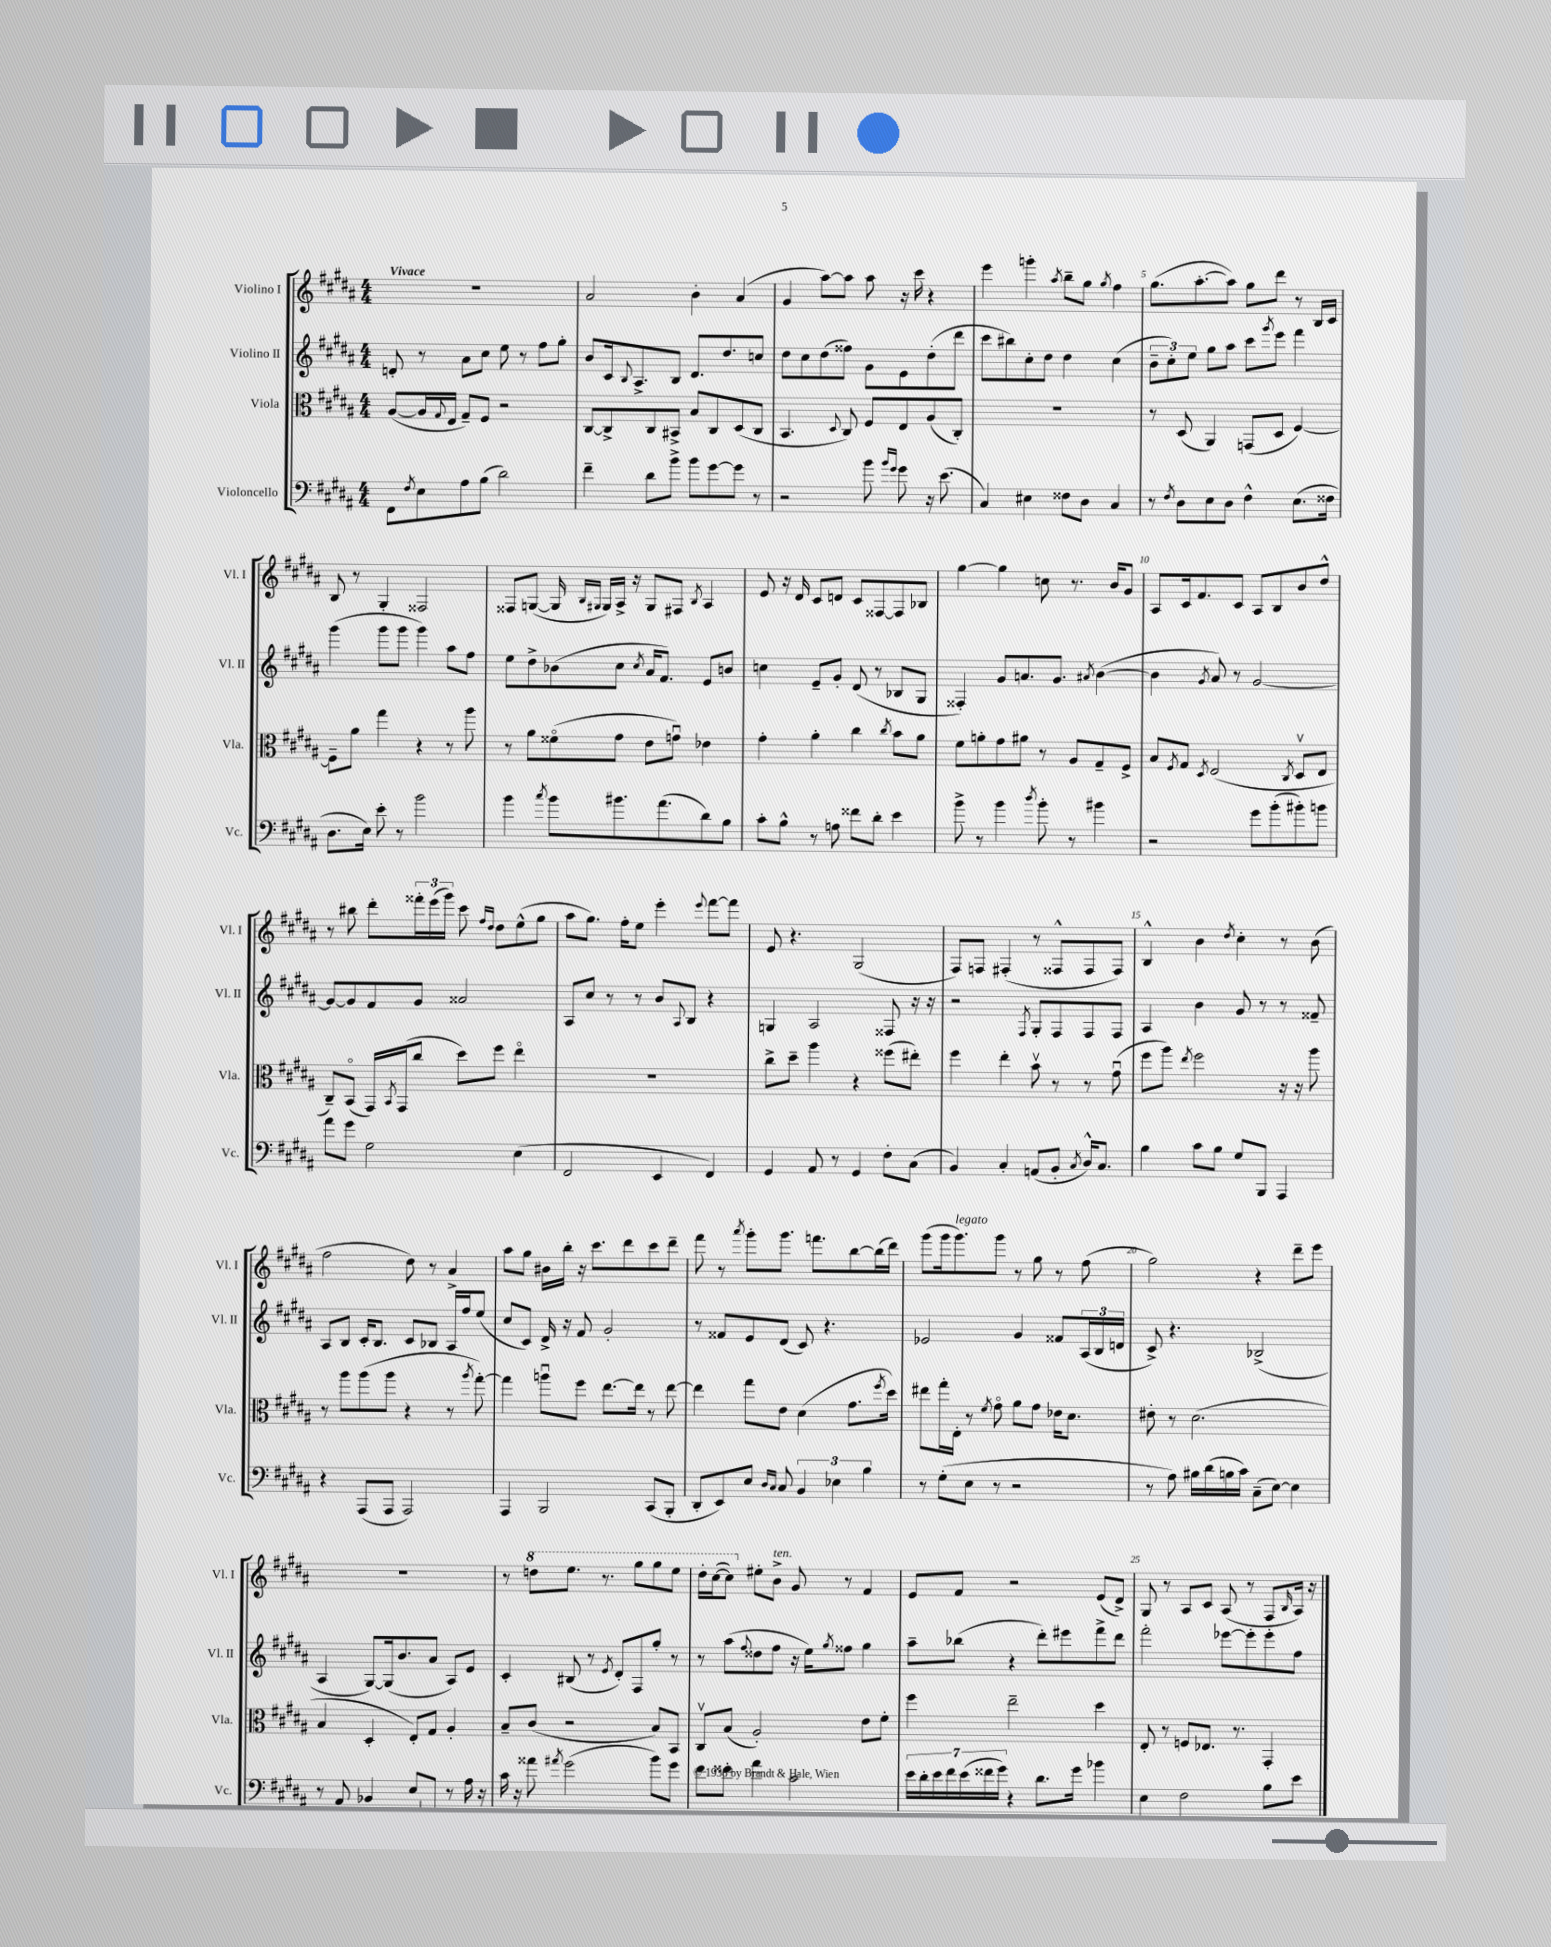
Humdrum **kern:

**kern	**kern	**kern	**kern
*staff4	*staff3	*staff2	*staff1
*clefF4	*clefC3	*clefG2	*clefG2
*k[f#c#g#d#a#]	*k[f#c#g#d#a#]	*k[f#c#g#d#a#]	*k[f#c#g#d#a#]
*M4/4	*M4/4	*M4/4	*M4/4
8FF#	([8A#	8d'	1r
8qF#	.	.	.
8E	16A#]	8r	.
.	8qqG#	.	.
.	16E	.	.
8A#	8G#~)	8a#	.
(8B	8F#	8cc#	.
2d#)	2r	8ee	.
.	.	8r	.
.	.	8ff#	.
.	.	8gg#'	.
=	=	=	=
4f#~	[8C#	8b	2a#
.	8C#^]	16c#	.
.	.	8qqB	.
.	.	8.A#^	.
8d#	8C#	.	.
8b^	8BB#^	8B	.
8b	8B	8.d#	4b'
[8g#	8C#	.	.
.	.	8.dd#	.
8g#]	(8D#	.	(4a#
8r	8C#	8cc	.
=	=	=	=
2r	4.BB	8dd#	4g#
.	.	8cc#	.
.	.	(8dd#	[8aa#)
.	8qqD#	.	.
.	8C#)	8ff##)	8aa#]
8b	8F#	8g#	8aa#
16qqb	.	.	.
16qqg#	.	.	.
8g#	8E	8e	16r
.	.	.	16ccc#
16r	(8A#	(8dd#'	4r
(8.e	.	.	.
.	8C#')	8ddd#	.
=	=	=	=
4C#)	1r	8ccc#	4eee
.	.	8bb#)	.
4E#	.	8cc#'	4ggg'
.	.	8dd#	.
.	.	.	8qaa#
8F##	.	4dd#	8bb~
8D#	.	.	8gg#
.	.	.	8qgg#
4C#	.	(4cc#	4ff#
=	=	=	=
8r	8r	12b~	(8.gg#
.	.	12cc#')	.
8qF#	.	.	.
8D#	(8D#	.	.
.	.	12ee	.
.	.	.	[8.aa#'
8E	4AA#)	8gg#	.
8D#	.	8aa#	8aa#])
4F#^^	(8GG	8ccc#	8gg#
.	.	8qggg#	.
.	8D#	8eee	8ddd#
(8.E	[4F#)	4fff#	8r
.	.	.	16B
16F##	.	.	16c#
=	=	=	=
8.D#	8F#~]	(4ggg#	8B
.	8a#	.	8r
16E)	.	.	.
8e'	4gg#	8ggg#	4G#'
8r	.	8ggg#	.
2b	4r	4ggg#)	2F##
.	8r	8aa#	.
.	8aa#	8ff#	.
=	=	=	=
4b	8r	8ee	8F##
.	8a#	8dd#^	([8G
8qcc#	.	.	.
8b	(8f##o	(8b-	16G]
.	.	.	16qqB
.	.	.	16qqG#
.	.	.	16G#)
8.b#	8g#	8cc#	16A#^
.	.	.	16r
.	.	8qcc#	.
.	8e	16a#	8G#
(8.a#	.	8.f#)	.
.	8gu)	.	8F#
.	.	.	8qB
8d#)	4e-	8e	4A#
8B	.	8b	.
=	=	=	=
8c#'	4g#'	4cc	8e
8B^^	.	.	16r
.	.	.	16d#
8r	4a#'	8e~	8c#
8A	.	8g#'	8d
8f##	4cc#	(8d#	8c#
8d#'	.	8r	[8F##
.	8qcc#	.	.
4e	8b	8B-	8F##]
.	8a#	8G#	8B-
=	=	=	=
8b^	8f#	4F##')	[4gg#
8r	8a'	.	.
4b	8g#	8g#	4gg#]
.	8a#	8.a	.
8qdd#	.	.	.
8b'	8r	.	8cc
.	.	8.g#	.
8r	8A#	.	8.r
.	.	8qa#	.
4b#	8G#~	([4b	.
.	.	.	16b
.	8F#^	.	8g#
=	=	=	=
2r	8B	4b]	8A#
.	8qF#	.	.
.	8G#	.	16c#
.	.	.	8.f#
.	8qD#	8qg#	.
.	(2E	8a#)	.
.	.	8r	8c#
8g#	.	[2g#	8A#
(8b'	.	.	8B
.	8qC#	.	.
8b#')	8D#v	.	8b
8b	8E	.	8dd#^^
=	=	=	=
8a#	8C#~)	8g#_	8r
8g#	(8BBo	8g#]	8bb#
2G#	16GG#)	8f#	8ddd#'
.	8qBB	.	.
.	(16GG#	.	.
.	8cc#	8g#	24fff##'
.	.	.	(24eee
.	.	.	24ggg#)
.	8dd#)	2a##	8ccc#
.	.	.	16qqff#
.	.	.	16qqdd#
.	8ff#	.	8dd#
(4E	4eeo	.	(8ee^^
.	.	.	8gg#
=	=	=	=
2FF#	1r	8A#	8aa#
.	.	8cc#	8.gg#)
.	.	8r	.
.	.	.	16ff#'
.	.	8r	8ee
4EE	.	8b	4eee'
.	.	8qqA#	.
.	.	8B	.
.	.	.	8qqeee
4FF#)	.	4r	[8fff#
.	.	.	8fff#]
=	=	=	=
4GG#	8cc#^	4G	8e
.	8dd#~	.	4.r
8AA#	4aa#	2A#	.
8r	.	.	.
4GG#	4r	.	(2G#
8F#'	(8ff##	8F##	.
(8C#	8ee#')	16r	.
.	.	16r	.
=	=	=	=
4BB)	4ff#	2r	8F#)
.	.	.	8F
4C#'	4ee'	.	(4F#'
.	.	8qF#	.
(8AA	8bv	8G#'	8r
8BB'	8r	8F#	8F##^^
8qC#	.	.	.
16D#^^)	8r	8F#	8F##
8.C#	.	.	.
.	(8g#u	8F#	8F##)
=	=	=	=
4B	8ff#	4A#	4B^^
.	8aa#)	.	.
.	8qee	.	.
8c#	2ff#	4b	4b
8B	.	.	.
.	.	.	8qdd#
8G#	.	8g#	4cc#'
8BBB	.	8r	.
4AAA#	16r	8r	8r
.	16r	.	.
.	8aa#	8f##~	(8b
=	=	=	=
4r	8r	8A#	2ff#
.	8aa#	8B	.
(8AAA#	(8aa#	16c#'	.
.	.	8.B	.
8AAA#	8aa#	.	.
2AAA#)	4r	8c#	8dd#)
.	.	8B-	8r
.	8r	16A#	4a#^
.	.	16ff#	.
.	8qaa#	.	.
.	[8gg#')	(8ee	.
=	=	=	=
4AAA#	4gg#]	8cc#	8aa#
.	.	8c#)	8gg#
2BBB	8aau	16d#^	16b#
.	.	16r	16bb'
.	8ff#	8f#	16r
.	.	.	8.ccc#
.	[8.ee	2g#'	.
.	.	.	8ddd#
.	16ee]	.	.
(8CC#	8r	.	8ccc#
8BBB'	[8ee	.	8ddd#~
=	=	=	=
8DD#'	4ee]	8r	8fff#
8EE)	.	8f##	8r
.	.	.	8qaaa#
8E	8gg#	8e	8ggg#'
16qqD#	.	.	.
16qqC#	.	.	.
8C#	8e	(8d#	8.ggg#
6BB	(4d#	8c#)	.
.	.	.	8.fff
.	.	4.r	.
6E-	.	.	.
.	8.g#	.	[8bb
6B	.	.	.
.	.	.	(16bb]
.	8qff#	.	.
.	16dd#)	.	16ddd#)
=	=	=	=
8r	8ee#	2e-	(8ggg#
(8G#'	16gg#'	.	16ggg#
.	16E'	.	8.ggg#)
8E	8r	.	.
.	8qf#	.	.
8r	8g#o	.	8ggg#
2r	8a#	4g#	8r
.	8g#	.	8gg#
.	16e-	8f##	8r
.	8.d#	.	.
.	.	(24A#	(8ff#
.	.	24B	.
.	.	24d	.
=	=	=	=
8r	8e#'	8c#^)	2gg#)
8A#)	8r	4.r	.
16B#	(2.d#	.	.
(16d#	.	.	.
16B	.	.	.
16c#)	.	.	.
(8C#~	.	(2B-^	4r
[8E)	.	.	.
4E]	.	.	8ddd#~
.	.	.	8eee
=	=	=	=
8r	4B	4A#	1r
8AA#'	.	.	.
4BB-	4D#'	[8G#)	.
.	.	(16G#]	.
.	.	8.b	.
8E	8E')	.	.
8EE-	8G#	8a#	.
8r	4A#'	8A#)	.
16A#	.	8e	.
16r	.	.	.
=	=	=	=
16c#	8B~	4c#'	8r
16r	.	.	.
8a##	(8c#	.	8ddd
8qa#	.	.	.
(2g#	2r	(8B#	8.eee
.	.	8r	.
.	.	.	8.r
.	.	8qe	.
.	.	8d#')	.
.	.	8F#	8ggg#
8b)	8B)	8gg#'	8ggg#
8g#	8BB	8r	8eee
=	=	=	=
8f#	8C#v	8r	16ddd#'
.	.	.	([16ccc#
8f##'	(8B	(8aa#	8ccc#])
.	.	8qqff#	.
4a#	2A#')	8dd##	8ee#'
.	.	8ff#	8b^
2c#	.	16r	8g#
.	.	16ee)	.
.	.	8qgg#	.
.	.	8ff##	8r
.	8e	4gg#	4f#
.	8f#'	.	.
=	=	=	=
28e	4ff#	8aa#~	8e
28d#'	.	.	.
28e	.	.	.
28f#	.	.	.
.	.	(8bb-	8f#
(28e	.	.	.
28f##	.	.	.
28g#)	.	.	.
4r	2ee~	4r	2r
8.d#	.	8ddd#')	.
.	.	8eee#	.
16g#	.	.	.
4b-	4dd#	8fff#^	(8e
.	.	8ddd#	8d#^)
=	=	=	=
4E	8E'	2fff#'	8G#
.	8r	.	8r
2F#	8F	.	8A#
.	8.E-	.	8c#
.	.	[8eee-	(8A#
.	8.r	.	.
.	.	8eee-']	8r
8B	4GG#'	8eee-'	8F#
.	.	.	16qqB
8e	.	8ff#	16A#)
.	.	.	16r
==	==	==	==
*-	*-	*-	*-
